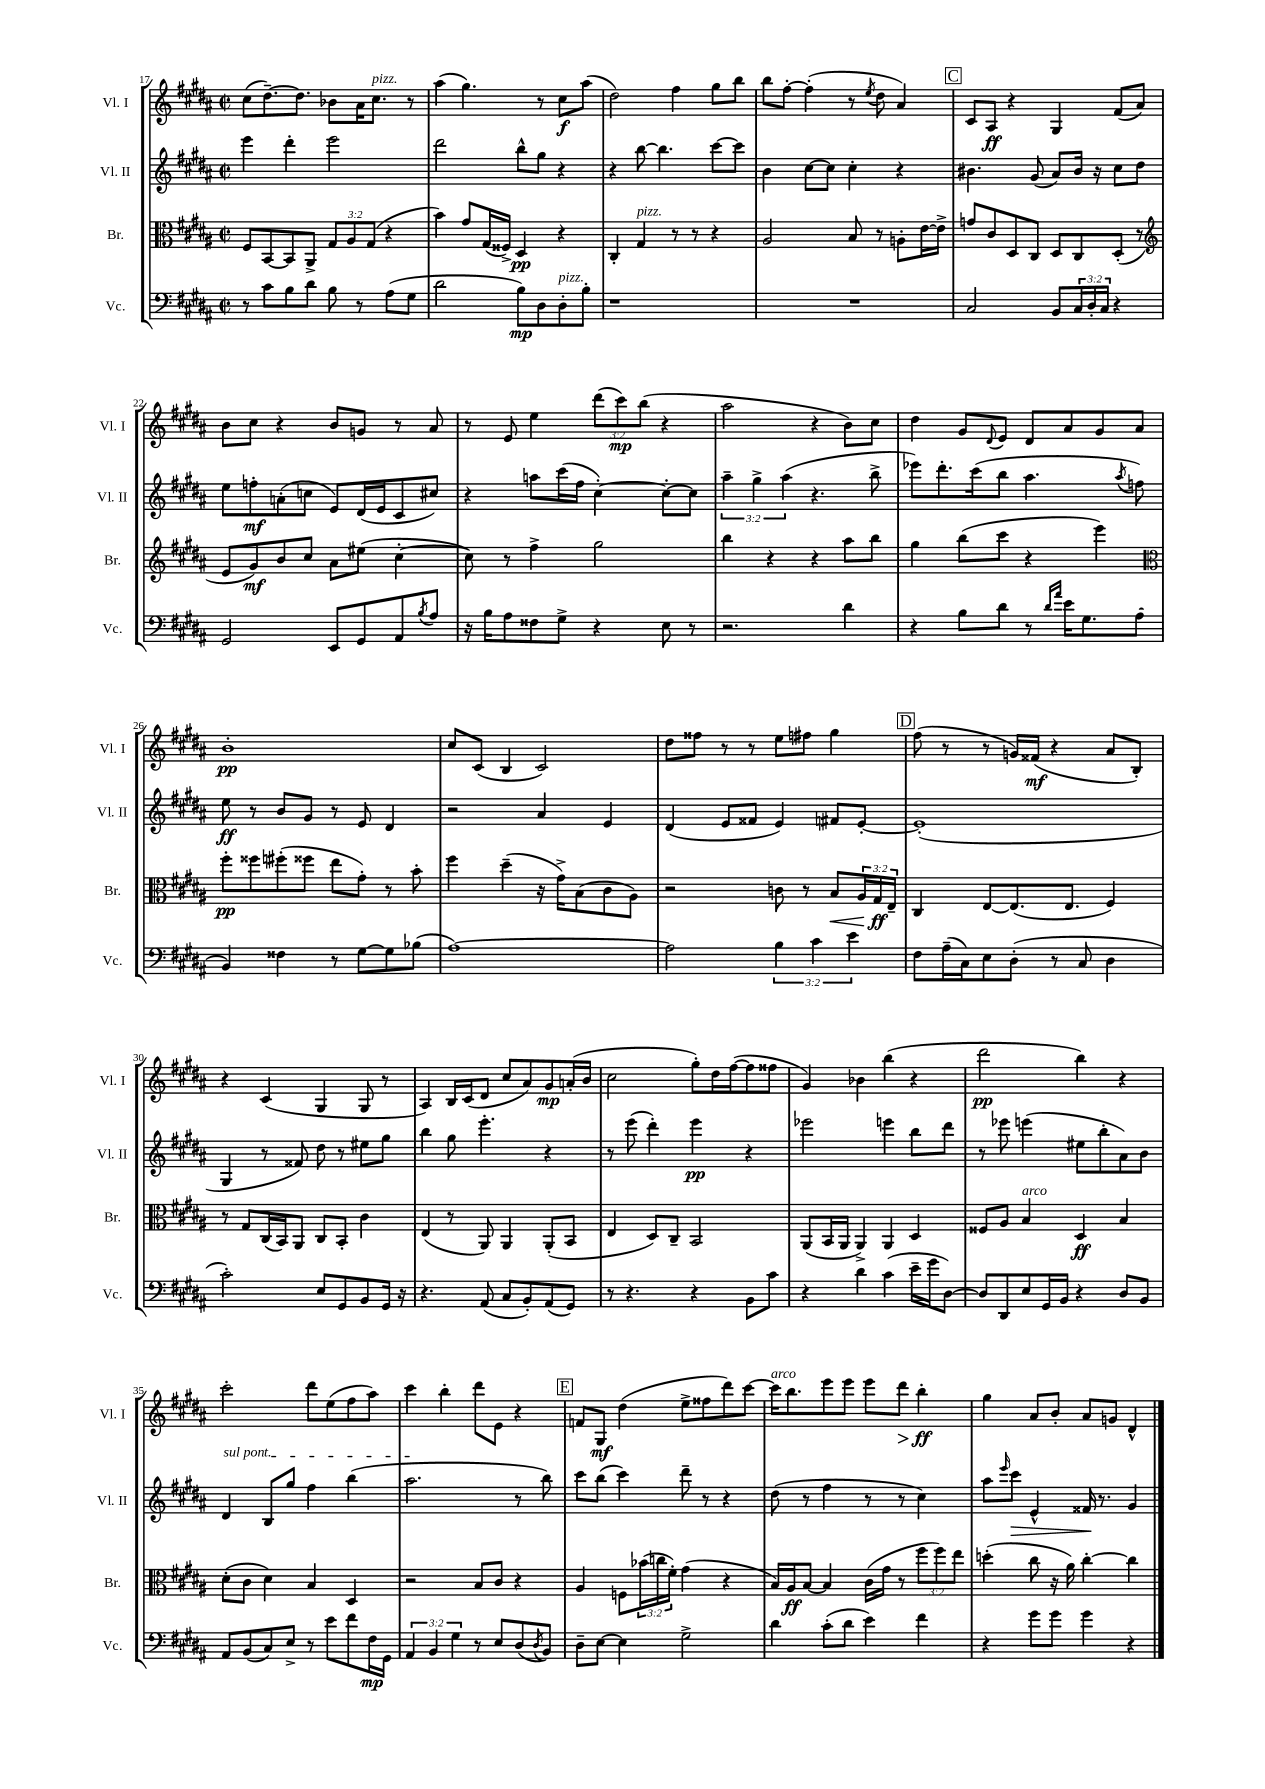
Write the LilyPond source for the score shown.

<<
\new StaffGroup <<
\new Staff = "s0" \with { instrumentName = "Vl. I" shortInstrumentName = "Vl. I" } {
    \clef treble \key b \major \defaultTimeSignature \time 2/2 \override Staff.TupletNumber.text = #tuplet-number::calc-fraction-text
    cis''8( dis''8.~--) dis''8. bes'8 ais'16 cis''8.^\markup { \italic "pizz." } r8 |
    ais''4( gis''4.) r8 cis''8\f ais''8( |
    dis''2) fis''4 gis''8 b''8 |
    b''8 fis''8~-. fis''4-.( r8 \acciaccatura { e''8 } dis''8 ais'4) |
    \mark \markup { \box "C" } cis'8 ais8\ff r4 gis4 fis'8( ais'8) |
    b'8 cis''8 r4 b'8 g'8 r8 ais'8 |
    r8 e'8 e''4 \tuplet 3/2 { dis'''8( cis'''8\mp) b''8( } r4 |
    ais''2 r4 b'8) cis''8 |
    dis''4 gis'8 \appoggiatura { dis'8 } e'8 dis'8 ais'8 gis'8 ais'8 |
    b'1-.\pp |
    cis''8 cis'8( b4 cis'2) |
    dis''8 fisis''8 r8 r8 e''8 fis''8 gis''4 |
    \mark \markup { \box "D" } fis''8( r8 r8 g'16) fisis'16\mf( r4 ais'8 b8-.) |
    r4 cis'4( gis4 gis8 r8 |
    ais4) b16 cis'16( dis'8 cis''8 ais'8) gis'8\mp a'16-.( b'16 |
    cis''2 gis''8-.) dis''16 fis''16~( fis''8 fisis''8 |
    gis'4) bes'4 b''4( r4 |
    dis'''2\pp b''4) r4 |
    cis'''2-. dis'''8 e''8( fis''8 ais''8) |
    cis'''4 b''4-. dis'''8 e'8 r4 |
    \mark \markup { \box "E" } f'8 gis8\mf dis''4( e''8-> fisis''8 dis'''8) cis'''8~ |
    cis'''16^\markup { \italic "arco" } b''8. e'''8 e'''8 e'''8 dis'''8\> b''4-.\ff\! |
    gis''4 ais'8 b'8-. ais'8 g'8 dis'4-^ \bar "|." |
}
\new Staff = "s1" \with { instrumentName = "Vl. II" shortInstrumentName = "Vl. II" } {
    \clef treble \key b \major \defaultTimeSignature \time 2/2 \override Staff.TupletNumber.text = #tuplet-number::calc-fraction-text
    e'''4 dis'''4-. e'''2 |
    dis'''2 b''8-^ gis''8 r4 |
    r4 b''8~ b''4. cis'''8~ cis'''8 |
    b'4 cis''8~ cis''8 cis''4-. r4 |
    \mark \markup { \box "C" } bis'4. gis'8( ais'8) bis'16 r16 cis''8 dis''8 |
    e''8 f''8-.\mf a'8-.( c''8 e'8) dis'16( e'16 cis'8 cis''8) |
    r4 a''8 cis'''16( fis''16 cis''4~-.) cis''8~-. cis''8 |
    \tuplet 3/2 { ais''4-- gis''4-> ais''4( } r4. b''8-> |
    ees'''8) dis'''8.-. cis'''16( b''8 ais''4. \acciaccatura { ais''8 } f''8) |
    e''8\ff r8 b'8 gis'8 r8 e'8 dis'4 |
    r2 ais'4 e'4 |
    dis'4( e'8 fisis'8 e'4) fis'8 e'8~-. |
    \mark \markup { \box "D" } e'1-.( |
    gis4 r8 fisis'8) dis''8 r8 eis''8 gis''8 |
    b''4 gis''8 e'''4.-. r4 |
    r8 e'''8( dis'''4-.) e'''4\pp r4 |
    ees'''2 e'''4 b''8 dis'''8 |
    r8 ees'''8 e'''4( eis''8 b''8-. ais'8) b'8 |
    \once \override TextSpanner.bound-details.left.text = \markup { \italic "sul pont." } dis'4\startTextSpan b8 gis''8 fis''4 b''4( |
    ais''2.\stopTextSpan r8 b''8) |
    \mark \markup { \box "E" } cis'''8 b''8( cis'''4) dis'''8-- r8 r4 |
    dis''8( r8 fis''4 r8 r8 cis''4) |
    ais''8 \grace { e'''16 } cis'''8\> e'4-^ fisis'16\! r8. gis'4 \bar "|." |
}
\new Staff = "s2" \with { instrumentName = "Br." shortInstrumentName = "Br." } {
    \clef alto \key b \major \defaultTimeSignature \time 2/2 \override Staff.TupletNumber.text = #tuplet-number::calc-fraction-text
    fis8 b,8~ b,8 ais,8-> \tuplet 3/2 { gis8 ais8 gis8( } r4 |
    b'4) gis'8 gis16( fisis16->) dis4\pp r4 |
    cis4-. gis4^\markup { \italic "pizz." } r8 r8 r4 |
    ais2 b8 r8 a8-. e'16~ e'16-> |
    \mark \markup { \box "C" } g'8 cis'8 dis8 cis8 dis8 cis8 dis8-.( r8 |
    \clef treble e'8 gis'8\mf) b'8 cis''8 ais'8 eis''8( cis''4~-. |
    cis''8) r8 fis''4-> gis''2 |
    b''4 r4 r4 ais''8 b''8 |
    gis''4 b''8( cis'''8 r4 e'''4) |
    \clef alto fis''8-.\pp fisis''8 fis''8-.( fisis''8 e''8 gis'8-.) r8 b'8-. |
    fis''4 dis''4--( r16 gis'16->) b8( cis'8 ais8) |
    r2 c'8 r8 b8\< \tuplet 3/2 { ais16 gis16\ff\! e16-- } |
    \mark \markup { \box "D" } cis4 e8~ e8.( e8. fis4) |
    r8 gis8 cis16( b,16) ais,8 cis8 b,8-. cis'4 |
    e4( r8 ais,8) ais,4 ais,8-.( b,8 |
    e4 dis8) cis8-- b,2 |
    ais,8( b,16 ais,16 ais,4->) ais,4 dis4 |
    fisis8 ais8 b4^\markup { \italic "arco" } dis4\ff b4 |
    dis'8-.( cis'8 dis'4) b4 dis4 |
    r2 b8 cis'8 r4 |
    \mark \markup { \box "E" } ais4 f8 \tuplet 3/2 { bes'16( c''16 fis'16-.) } gis'4( r4 |
    b16) ais16\ff b8~ b4 cis'16( gis'16 r8 \tuplet 3/2 { fis''8 fis''8) e''8 } |
    d''4-.( cis''8 r16 ais'16) cis''4~-. cis''4 \bar "|." |
}
\new Staff = "s3" \with { instrumentName = "Vc." shortInstrumentName = "Vc." } {
    \clef bass \key b \major \defaultTimeSignature \time 2/2 \override Staff.TupletNumber.text = #tuplet-number::calc-fraction-text
    r8 cis'8 b8 dis'8 b8 r8 ais8( gis8 |
    dis'2 b8\mp) dis8 dis8-.^\markup { \italic "pizz." } b8-. |
    r1 |
    R1 |
    \mark \markup { \box "C" } cis2 b,8 \tuplet 3/2 { cis16 dis16-. cis16 } r4 |
    gis,2 e,8 gis,8 ais,8 \acciaccatura { b8 } ais8 |
    r16 b16 ais8 fisis8 gis8-> r4 e8 r8 |
    r2. dis'4 |
    r4 b8 dis'8 r8 \grace { dis'16 ais'16 } e'16 gis8. ais8( |
    b,4) fisis4 r8 gis8~ gis8 bes8( |
    ais1~) |
    ais2 \tuplet 3/2 { b4 cis'4 e'4 } |
    \mark \markup { \box "D" } fis8 ais16--( cis16) e8 dis8-.( r8 cis8 dis4 |
    cis'2-.) e8 gis,8 b,8 gis,16 r16 |
    r4. ais,8( cis8 b,8-.) ais,8( gis,8) |
    r8 r4. r4 b,8 cis'8 |
    r4 dis'4 cis'4( e'16-- gis'16 dis8~) |
    dis8 dis,8 e8 gis,16 b,16 r4 dis8 b,8 |
    ais,8 b,8( cis8) e8-> r8 e'8 fis'8 fis16\mp gis,16 |
    \tuplet 3/2 { ais,4 b,4 gis4 } r8 e8 dis8( \acciaccatura { dis8 } b,8) |
    \mark \markup { \box "E" } dis8-- e8~ e4 gis2-> |
    dis'4 cis'8-.( dis'8 e'4) fis'4 |
    r4 gis'8 gis'8 gis'4 r4 \bar "|." |
}
>>
>>
\layout { \context { \Score currentBarNumber = #17 } }
